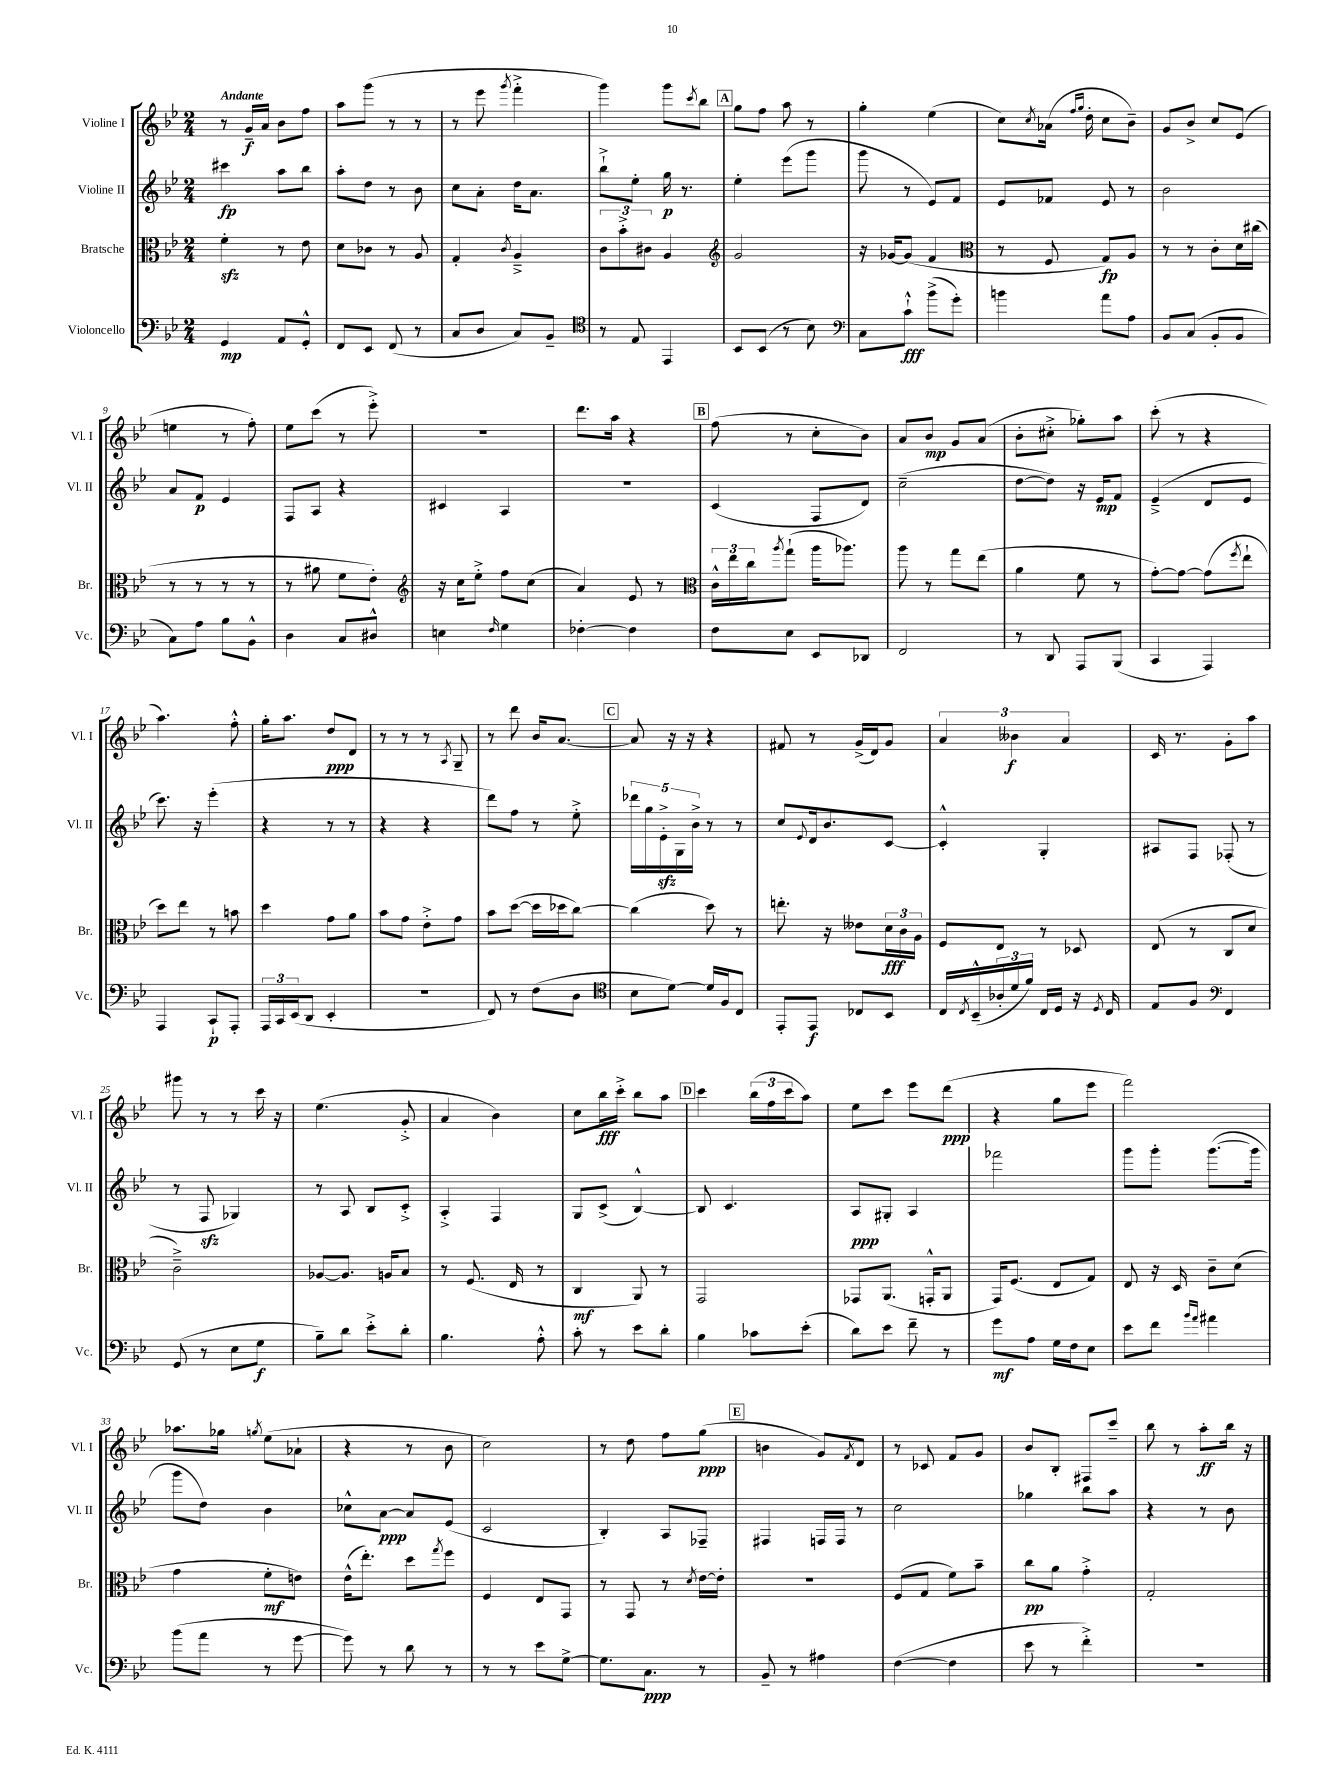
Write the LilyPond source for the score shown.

<<
\new StaffGroup <<
\new Staff = "s0" \with { instrumentName = "Violine I" shortInstrumentName = "Vl. I" } {
    \clef treble \key bes \major \numericTimeSignature \time 2/4 \tempo "Andante"
    r8 g'16--\f a'16 bes'8 f''8 |
    a''8 g'''8( r8 r8 |
    r8 ees'''8 \acciaccatura { g'''8 } f'''4-.-> |
    g'''4) g'''8 \acciaccatura { c'''8 } bes''8 |
    \mark \markup { \box "A" } g''8 f''8 a''8 r8 |
    g''4-. ees''4( |
    c''8) \acciaccatura { c''8 } aes'16( \grace { f''16 g''16 } d''16-. c''8 bes'8--) |
    g'8 bes'8-> c''8 ees'8( |
    e''4 r8 f''8-.) |
    ees''8 c'''8( r8 ees'''8-.->) |
    R2 |
    d'''8. a''16 r4 |
    \mark \markup { \box "B" } f''8( r8 c''8-. bes'8) |
    a'8 bes'8\mp g'8 a'8( |
    bes'8-. cis''8-.-> ges''8-.) a''8 |
    c'''8-.( r8 r4 |
    a''4.) f''8-.-^ |
    g''16-. a''8. d''8\ppp d'8 |
    r8 r8 r8 \acciaccatura { a8 } g8-- |
    r8 d'''8 bes'16 a'8.~ |
    \mark \markup { \box "C" } a'8 r16 r16 r4 |
    fis'8 r8 g'16->( d'16) g'8 |
    \tuplet 3/2 { a'4 beses'4\f a'4 } |
    c'16 r8. g'8-. a''8 |
    gis'''8 r8 r8 c'''16 r16 |
    ees''4.( g'8-.-> |
    a'4 bes'4) |
    c''8 bes''16\fff c'''16-.-> bes''8 a''8 |
    \mark \markup { \box "D" } c'''4 \tuplet 3/2 { bes''16( f''16 c'''16 } a''8) |
    ees''8 c'''8 ees'''8 d'''8\ppp( |
    r4 g''8 ees'''8 |
    f'''2) |
    aes''8. ges''16 \acciaccatura { g''8 } ees''8( aes'8-! |
    r4 r8 bes'8 |
    c''2) |
    r8 d''8 f''8 g''8\ppp( |
    \mark \markup { \box "E" } b'4 g'8) \acciaccatura { f'8 } d'8 |
    r8 ces'8 f'8 g'8 |
    bes'8 bes8-. fis8 c'''8-- |
    bes''8 r8 a''8-.\ff bes''16 r16 \bar "|." |
}
\new Staff = "s1" \with { instrumentName = "Violine II" shortInstrumentName = "Vl. II" } {
    \clef treble \key bes \major \numericTimeSignature \time 2/4
    cis'''4\fp a''8 bes''8 |
    a''8-. d''8 r8 bes'8 |
    c''8 a'8-. d''16 a'8. |
    bes''8-!-> ees''8-. g''16\p r8. |
    \mark \markup { \box "A" } ees''4-. ees'''8( g'''8 |
    g'''8 r8 ees'8) f'8 |
    ees'8 fes'8 ees'8 r8 |
    bes'2 |
    a'8 f'8\p ees'4 |
    f8 a8 r4 |
    cis'4 a4 |
    r2 |
    \mark \markup { \box "B" } c'4( f8 d'8) |
    c''2--( |
    d''8~ d''8) r16 ees'16\mp f'8 |
    ees'4--->( d'8 ees'8 |
    c'''8.) r16 ees'''4-.( |
    r4 r8 r8 |
    r4 r4 |
    d'''8) f''8 r8 ees''8-.-> |
    \mark \markup { \box "C" } \tuplet 5/4 { des'''16 g''16 ees'16-.->\sfz g16 bes'16-> } r8 r8 |
    c''8 \appoggiatura { ees'8 } d'16 bes'8. c'8~ |
    c'4-.-^ g4-. |
    ais8 f8 fes8-.( r8 |
    r8 f8\sfz ges4) |
    r8 a8 bes8 c'8-.-> |
    a4-.-> f4 |
    g8 c'8->( bes4~-^) |
    \mark \markup { \box "D" } bes8 c'4. |
    a8\ppp gis8-. a4 |
    fes'''2 |
    g'''8 g'''8-. g'''8.~( g'''16 |
    g'''8 d''8) bes'4 |
    ces''8-^ a'8~\ppp a'8 ees'8( |
    c'2 |
    bes4-.) a8 fes8-- |
    \mark \markup { \box "E" } fis4 f16 f16 r8 |
    c''2 |
    ges''4 bes''8 a''8 |
    r4 r8 bes'8 \bar "|." |
}
\new Staff = "s2" \with { instrumentName = "Bratsche" shortInstrumentName = "Br." } {
    \clef alto \key bes \major \numericTimeSignature \time 2/4
    f'4-.\sfz r8 ees'8 |
    d'8 ces'8 r8 a8 |
    g4-. \acciaccatura { c'8 } a4---> |
    \tuplet 3/2 { c'8 bes'8-.-> cis'8 } a4 |
    \mark \markup { \box "A" } \clef treble g'2 |
    r16 ges'16~ ges'8( f'4 |
    \clef alto r8 f8 g8\fp) a8 |
    r8 r8 c'8-. d'16 cis''16( |
    r8 r8 r8 r8 |
    r8 ais'8 f'8 ees'8-.) |
    \clef treble r16 c''16 ees''8-.-> f''8 c''8( |
    a'4) ees'8 r8 |
    \mark \markup { \box "B" } \clef alto \tuplet 3/2 { c'16-^ ees''16 c''16 } \acciaccatura { a''8 } g''8-!( a''16 aes''8.) |
    a''8 r8 g''8 ees''8( |
    a'4 f'8 r8 |
    g'8~-.) g'8~ g'8( \acciaccatura { f''8 } ees''8-! |
    d''8) ees''8 r8 b'8 |
    d''4 g'8 a'8 |
    bes'8 g'8 ees'8-.-> g'8 |
    bes'8 d''8~( d''16 des''16 c''8~) |
    \mark \markup { \box "C" } c''4( d''8) r8 |
    e''8.-. r16 eeses'8 \tuplet 3/2 { d'16\fff c'16 a16 } |
    f8 ees8 r8 des8 |
    ees8( r8 c8 d'8 |
    c'2--->) |
    aes8~ aes8. a16 bes8 |
    r8 f8.( ees16 r8 |
    c4\mf a,8) r8 |
    \mark \markup { \box "D" } g,2 |
    ges,8 a,8.( g,16-.-^ a,8 |
    g,16) f8.( ees8 g8) |
    ees8 r16 d16 c'8-- d'8( |
    g'4 f'8-.\mf e'8) |
    ees'16-^( ees''8.-.) d''8 \acciaccatura { g''8 } f''8 |
    f4 ees8 g,8 |
    r8 g,8 r8 \acciaccatura { d'8 } ees'16~ ees'16-. |
    \mark \markup { \box "E" } R2 |
    f8( g8 f'8) bes'8-- |
    c''8\pp a'8 g'4-.-> |
    g2-. \bar "|." |
}
\new Staff = "s3" \with { instrumentName = "Violoncello" shortInstrumentName = "Vc." } {
    \clef bass \key bes \major \numericTimeSignature \time 2/4
    g,4\mp a,8 g,8-.-^ |
    f,8 ees,8 f,8( r8 |
    c8 d8 c8) bes,8-- |
    \clef tenor r8 ees8 ees,4 |
    \mark \markup { \box "A" } bes,8 bes,8( r8 bes8) |
    \clef bass c8 c'8-!-^\fff bes'8->( g'8-.) |
    b'4 a'8 a8 |
    bes,8 c8( bes,8-. bes,8 |
    c8) a8 bes8 bes,8-^ |
    d4 c8 dis8-^ |
    e4 \grace { f16 } g4 |
    fes4~-. fes4 |
    \mark \markup { \box "B" } f8 ees8 ees,8 des,8 |
    f,2 |
    r8 d,8 a,,8 bes,,8( |
    c,4 a,,4) |
    a,,4 c,8-!\p a,,8-. |
    \tuplet 3/2 { a,,16 c,16 ees,16( } d,8 ees,4-. |
    R2 |
    f,8) r8 f8( d8 |
    \mark \markup { \box "C" } \clef tenor bes8 d'8~) d'16 f16 c8 |
    ees,8-. ees,8\f ces8 bes,8 |
    c16 \acciaccatura { c8 } bes,16---^( \tuplet 3/2 { aes16-. d'16 f'16) } c16 d16 r16 \acciaccatura { d8 } c16 |
    ees8 f8 \clef bass f,4 |
    g,8( r8 ees8 g8\f |
    bes8--) d'8 ees'8-.-> d'8-. |
    bes4. a8-.-^ |
    c'8-. r8 ees'8 d'8-. |
    \mark \markup { \box "D" } bes4 ces'8 ees'8-.( |
    d'8) ees'8 f'8-- r8 |
    g'8\mf a8 g16 f16 ees8 |
    ees'8 f'8 \grace { bes'16 a'16 } ais'4 |
    bes'8( a'8 r8 g'8~ |
    g'8) r8 d'8 r8 |
    r8 r8 ees'8 g8~-> |
    g8. c8.\ppp r8 |
    \mark \markup { \box "E" } bes,8-- r8 ais4 |
    f4~( f4 |
    ees'8 r8 f'4-.->) |
    R2 \bar "|." |
}
>>
>>
